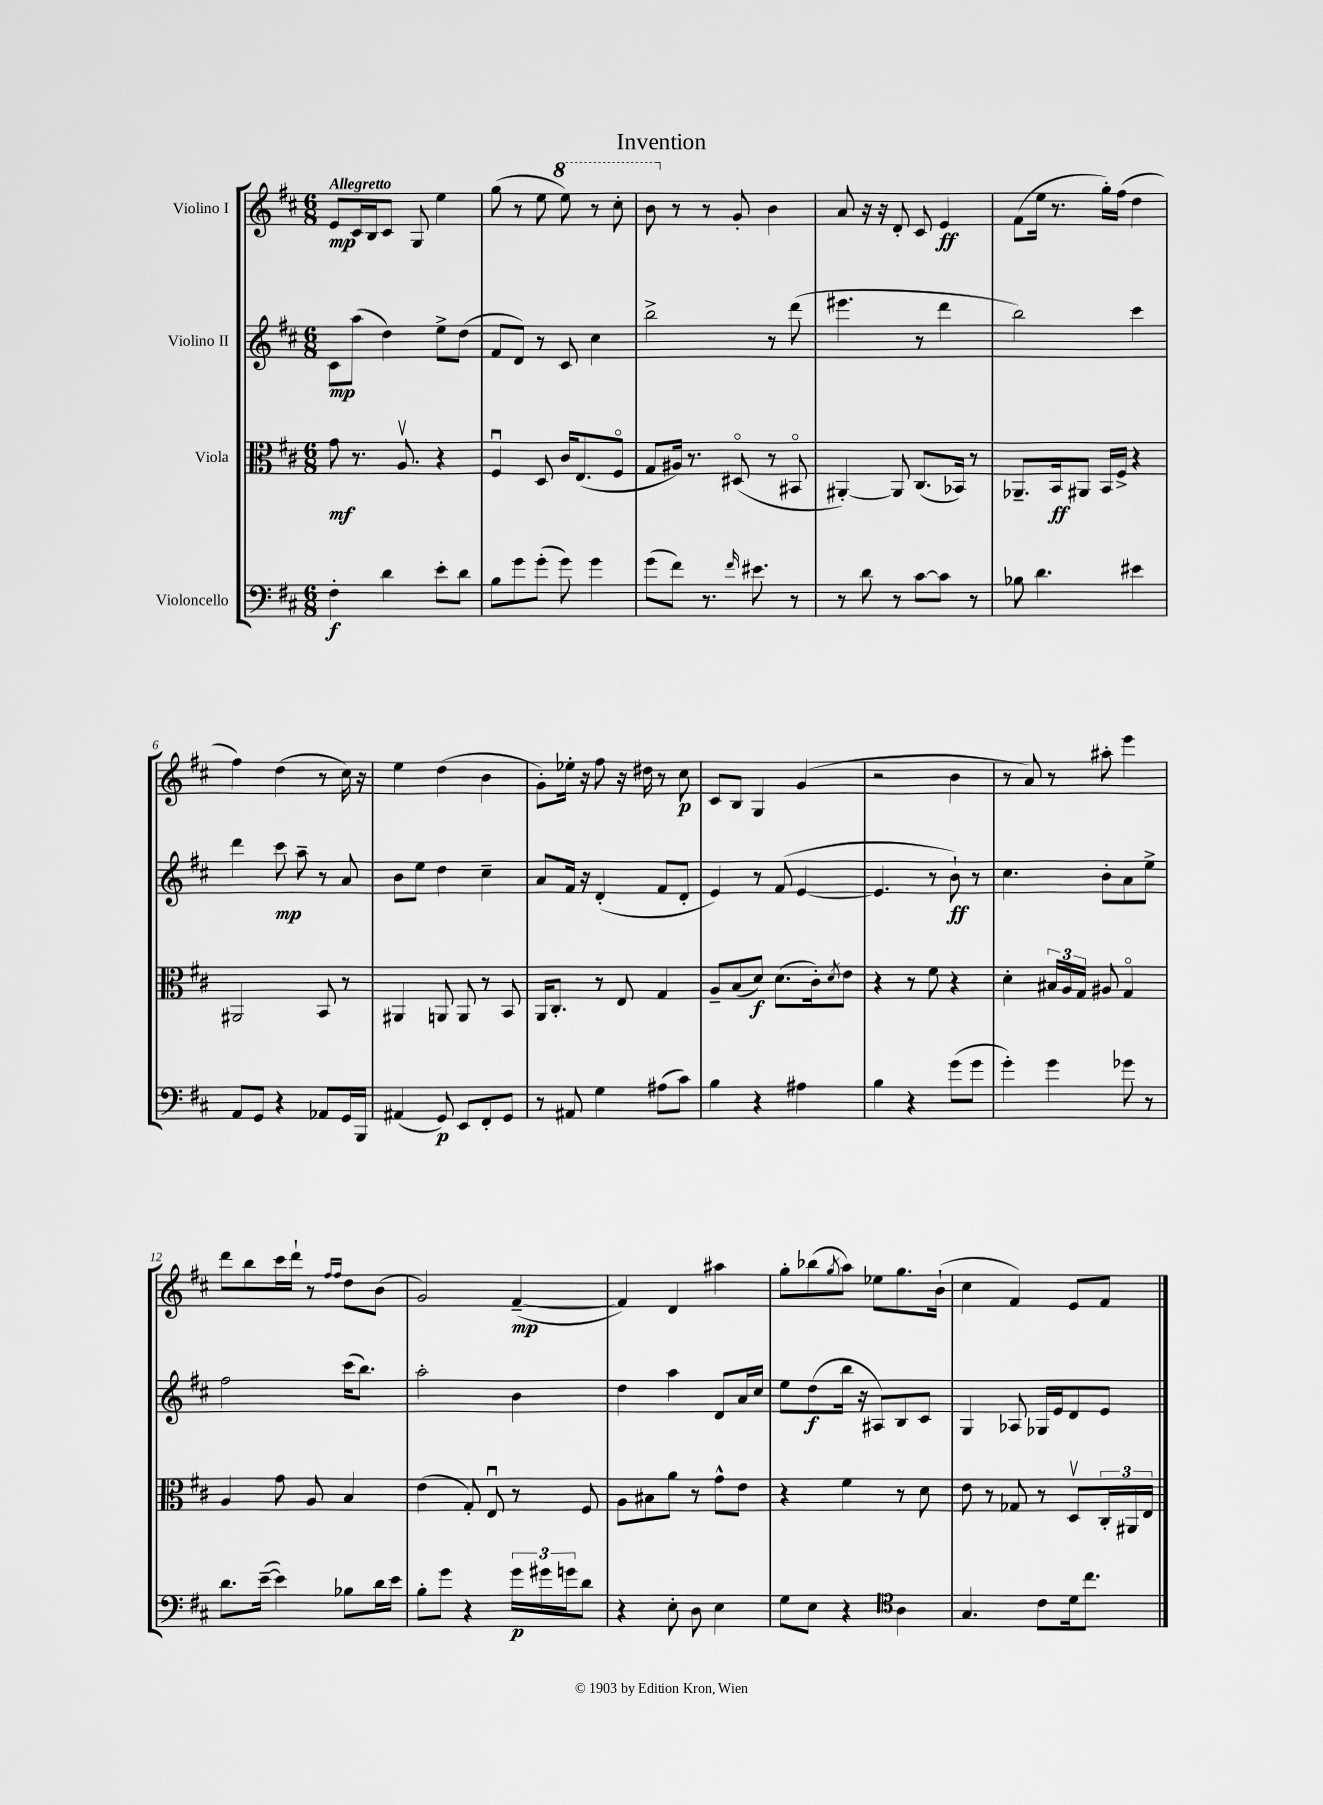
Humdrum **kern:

**kern	**kern	**kern	**kern
*staff4	*staff3	*staff2	*staff1
*clefF4	*clefC3	*clefG2	*clefG2
*k[f#c#]	*k[f#c#]	*k[f#c#]	*k[f#c#]
*M6/8	*M6/8	*M6/8	*M6/8
4F#'	8g	8c#	8e
.	8.r	(8aa	16c#
.	.	.	16B
4d	.	4dd)	8c#
.	8.Av	.	.
.	.	.	8G
8e'	4r	8ee^	4ee
8d	.	(8dd	.
=	=	=	=
8B	4F#u	8f#	(8gg
8g	.	8d)	8r
(8g'	8D	8r	8ee
8g)	16c#	8c#	8eee)
.	(8.E	.	.
4g	.	4cc#	8r
.	8F#o	.	8ccc#'
=	=	=	=
(8g	8G	2bb^	8bb
8f#)	16A#)	.	8r
.	8.r	.	.
8.r	.	.	8r
.	(8D#o	.	8g'
16qqf#	.	.	.
8.e#	.	.	.
.	8r	8r	4b
8r	8BB#o	(8ddd	.
=	=	=	=
8r	[4AA#')	4.eee#	8a
8d	.	.	16r
.	.	.	16r
8r	8AA#]	.	8d'
[8c#	(8.C#	8r	8c#
8c#]	.	4ddd	4e
.	16BB-)	.	.
8r	8r	.	.
=	=	=	=
8B-	8.AA-~	2bb)	(8f#
4.d	.	.	16ee
.	16BB	.	8.r
.	8AA#	.	.
.	16BB	.	16gg')
.	16F#^	.	(16ff#
4e#	4r	4ccc#	4dd
=	=	=	=
8AA	2AA#	4ddd	4ff#)
8GG	.	.	.
4r	.	8ccc#	(4dd
.	.	8aa~	.
8AA-	8BB	8r	8r
16GG	8r	8a	16cc#)
16BBB	.	.	16r
=	=	=	=
(4AA#	4AA#	8b	4ee
.	.	8ee	.
8GG)	8AA	4dd	(4dd
8EE	8AA	.	.
8FF#'	8r	4cc#~	4b
8GG	8BB	.	.
=	=	=	=
8r	16AA	8a	8g')
.	8.C#'	.	.
8AA#	.	16f#	16ee-'
.	.	16r	16r
4G	8r	(4d'	8ff#
.	8E	.	16r
.	.	.	16dd#
(8A#	4G	8f#	8r
8c#)	.	8d'	8cc#
=	=	=	=
4B	8A~	4e)	8c#
.	(8B	.	8B
4r	8d)	8r	4G
.	(8.d	(8f#	.
4A#	.	[4e	(4g
.	16c#')	.	.
.	8qd	.	.
.	8e	.	.
=	=	=	=
4B	4r	4.e]	2r
4r	8r	.	.
.	8f#	8r	.
(8g	4r	8b`)	4b
8g	.	8r	.
=	=	=	=
4g')	4d'	4.cc#	8r
.	.	.	8a)
4g	24B#	.	8r
.	24A	.	.
.	24G	.	.
.	8A#	8b'	8aa#'
8g-	4Go	8a	4eee
8r	.	8ee^	.
=	=	=	=
8.d	4A	2ff#	8ddd
.	.	.	8bb
([16e~	.	.	.
4e])	8g	.	16ccc#
.	.	.	16ddd`
.	8A	.	8r
.	.	.	16qqff#
.	.	.	16qqff#
8B-	4B	(16ccc#	8dd
.	.	8.bb)	.
16d	.	.	(8b
16e	.	.	.
=	=	=	=
8B'	(4e	2aa'	2g)
8g	.	.	.
4r	8G')	.	.
.	8Eu	.	.
24g	8r	4b	([4f#~
24g#	.	.	.
24g	.	.	.
8d	8F#	.	.
=	=	=	=
4r	8A	4dd	4f#])
.	8B#	.	.
8E'	8a	4aa	4d
8D	8r	.	.
4E	8g^^	8d	4aa#
.	8e	16a	.
.	.	16cc#	.
=	=	=	=
8G	4r	8ee	8gg'
8E	.	(8dd	(8bb-
.	.	.	8qgg
4r	4f#	16bb	8aa)
.	.	16r	.
.	.	8A#)	8ee-
*clefC4	*	*	*
4A	8r	8B	8.gg
.	8d	8c#	.
.	.	.	(16b`
=	=	=	=
4.G	8e	4G	4cc#
.	8r	.	.
.	8G-	8A-	4f#)
8c#	8r	16G-	.
.	.	16e	.
16d	8Dv	8d	8e
8.cc#	.	.	.
.	24C#'	8e	8f#
.	24AA#	.	.
.	24E	.	.
==	==	==	==
*-	*-	*-	*-
